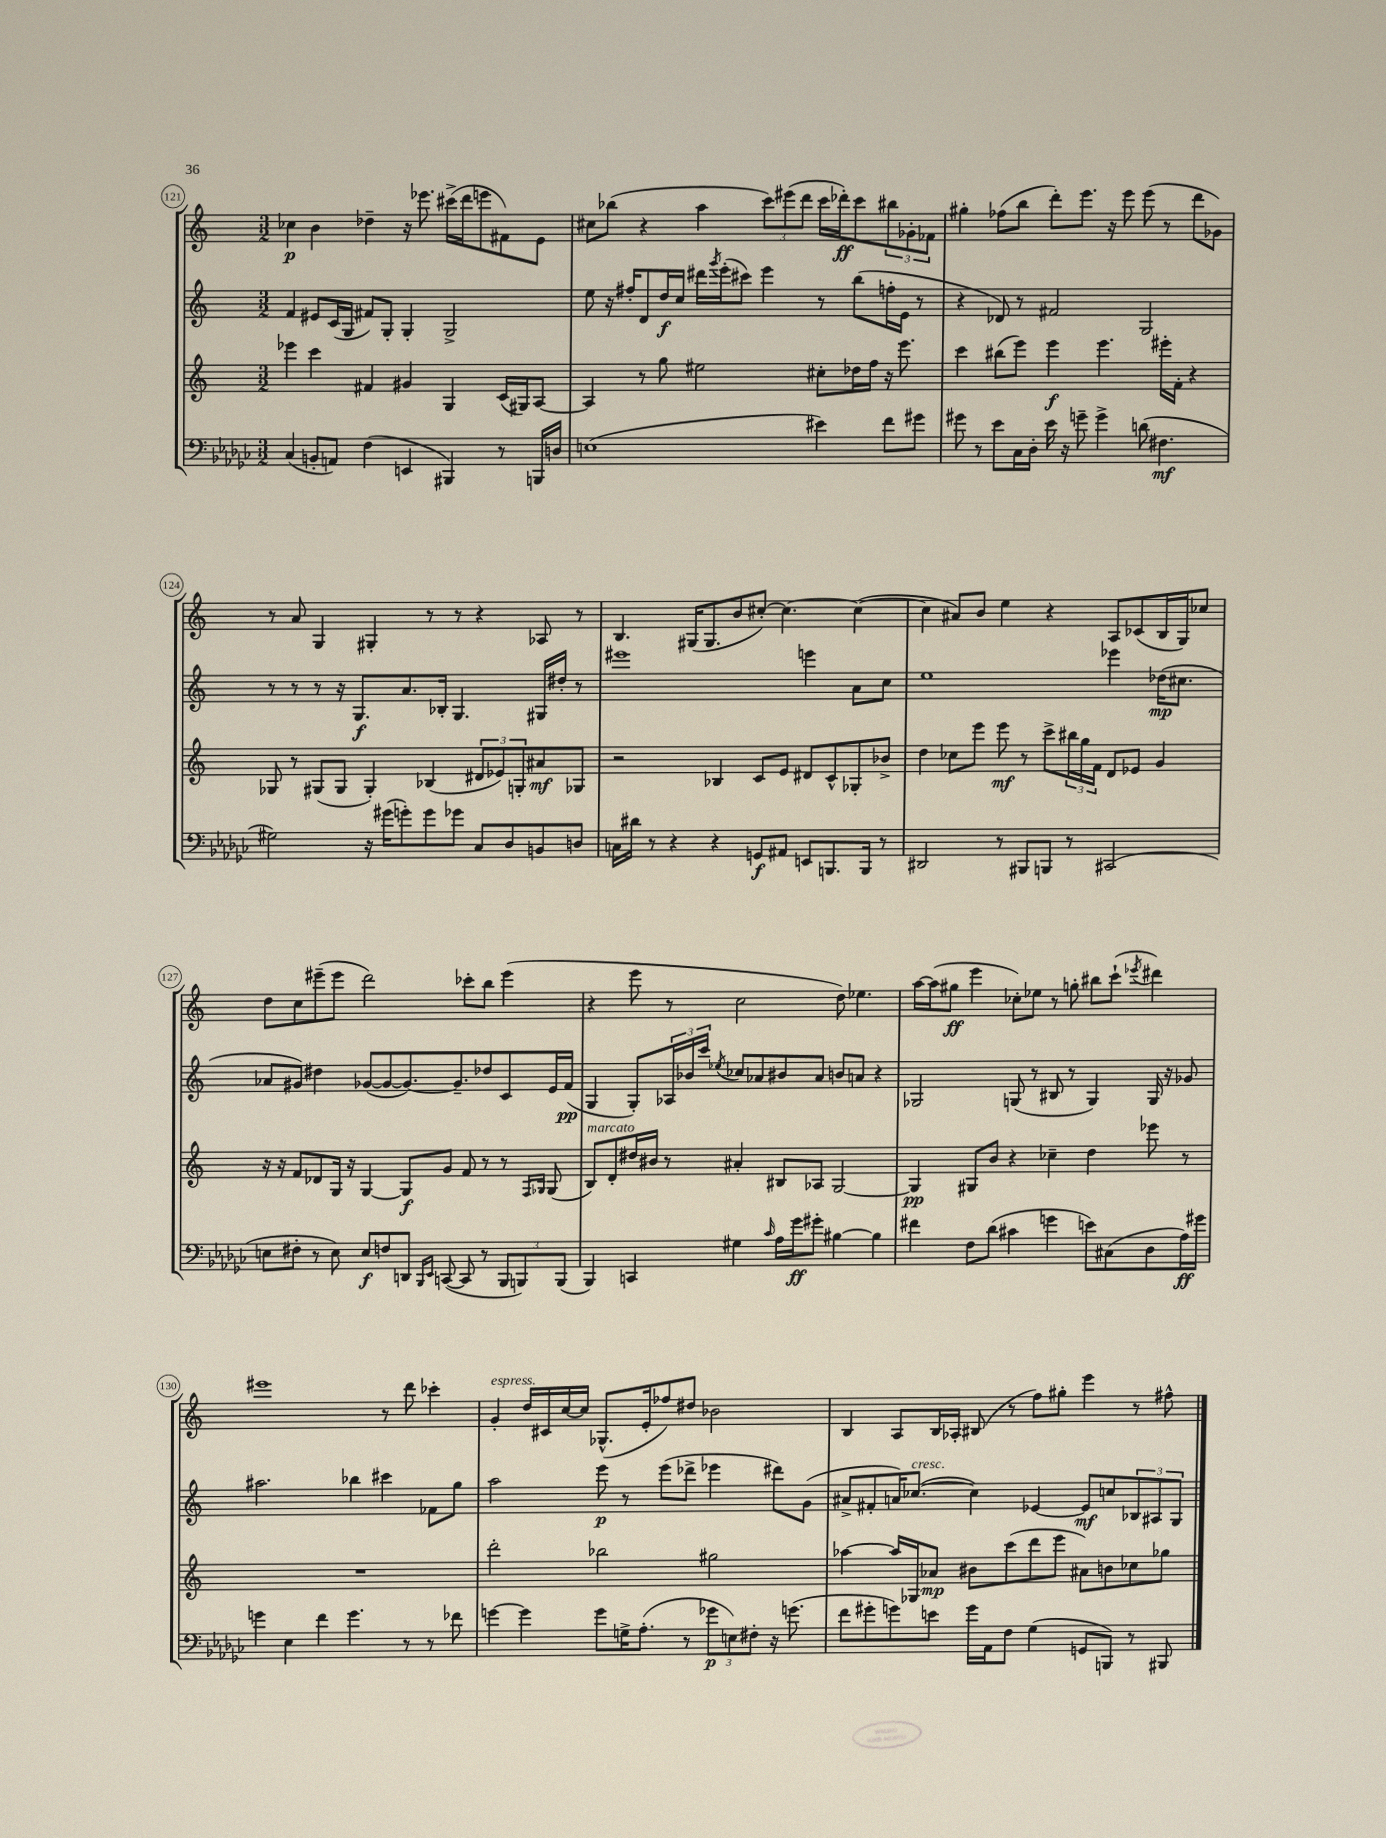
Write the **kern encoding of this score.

**kern	**kern	**kern	**kern
*staff4	*staff3	*staff2	*staff1
*clefF4	*clefG2	*clefG2	*clefG2
*k[b-e-a-d-g-c-]	*k[]	*k[]	*k[]
*M3/2	*M3/2	*M3/2	*M3/2
(4C-	4eee-	4f	4cc-
8BB'	4ccc	8e#	4b
8AA)	.	(16c	.
.	.	16G	.
(4F	4f#	8f#)	4dd-~
.	.	8G'	.
4EE	4g#	4G'	16r
.	.	.	8.eee-
4BBB#)	4G	2G^	(16ccc#^
.	.	.	16ddd
.	.	.	8eee
8r	(16c	.	8f#)
.	16G#)	.	.
16BBB	[8A	.	8e
16D	.	.	.
=	=	=	=
(1E	4A]	8ee	8cc#
.	.	16r	(8bb-
.	.	16ff#'	.
.	8r	8d	4r
.	8gg	16dd	.
.	.	16cc	.
.	2ee#	16ddd#	4aa
.	.	8qggg	.
.	.	(16eee'	.
.	.	8ccc#)	.
.	.	4eee	12ccc)
.	.	.	(12eee#
.	.	.	12ddd
4e#)	8cc#'	8r	16ccc
.	.	.	16ddd-')
.	16dd-	(8bb	8ccc
.	16ff	.	.
8f	16r	16ff'	12bb#
.	8.eee	16e	.
.	.	.	12g-'
8g#	.	8r	.
.	.	.	12f-
=	=	=	=
8g#	4ccc	4r	4gg#'
8r	.	.	.
8e-	(8bb#	8d-)	(8ff-
16C-	8eee)	8r	8bb
16D-'	.	.	.
16e-	4eee	2f#	8ddd')
16r	.	.	.
8g~	.	.	8.eee
4g^	4.eee	.	.
.	.	.	16r
.	.	.	8eee
(8d	.	2G	(8eee
4.F#	16eee#'	.	8r
.	16f'	.	.
.	4r	.	8ddd
.	.	.	8g-)
=	=	=	=
2G#)	8G-	8r	8r
.	8r	8r	8a
.	(8G#	8r	4G
.	8G#	16r	.
.	.	8.G	.
16r	4G#')	.	4G#'
(16g#	.	.	.
8g')	.	8.a	.
8g	(4B-	.	8r
.	.	16B-'	.
8g-	.	4.G	8r
8C-	12d#	.	4r
.	12e-)	.	.
8D-	.	.	.
.	12G'	.	.
8BB	8a#	16G#	8A-
.	.	16dd#'	.
8D	8G-	8r	8r
=	=	=	=
16C	2r	1eee#	4.B
16d#	.	.	.
8r	.	.	.
4r	.	.	.
.	.	.	(16G#
.	.	.	8.G#
4r	4B-	.	.
.	.	.	8b
8GG	8c	.	[8cc#')
8AA#	8e	.	4.cc#_
8EE	8d#	4eee	.
8.BBB	8c^^	.	.
.	8G-'	8a	(4cc#_
16BBB	.	.	.
8r	8b-^	8cc	.
=	=	=	=
2DD#	4dd	1ee	4cc#]
.	8cc-	.	8a#)
.	8eee	.	8b
8r	8eee	.	4ee
8BBB#	8r	.	.
8BBB	8ccc^	.	4r
8r	24bb#	.	.
.	24gg	.	.
.	24f	.	.
(2CC#	8d	4eee-	8A
.	8e-	.	(8c-
.	4g	(16dd-	16B
.	.	8.cc#	16G)
.	.	.	8cc-
=	=	=	=
8E	16r	8a-	8dd
.	16r	.	.
8F#'	8f	8g#)	8cc
8r	8d-	4dd#	(8eee#~
8E)	16G	.	8eee#
.	16r	.	.
8E	[4G	([8g-	2ddd)
8F	.	8g-_	.
8DD	8G]	8.g-_)	.
16qqBBB-	.	.	.
16qqEE-	.	.	.
([8CC	8g	.	.
.	.	8.g-~]	.
8CC]	8f	.	8ccc-'
8r	8r	8dd-	8bb
12BBB-	8r	8c	(4eee#
12BBB)	.	.	.
.	16qqF	.	.
.	16qqG-	.	.
.	(8G-	16e	.
(12BBB	.	.	.
.	.	(16f	.
=	=	=	=
4BBB-)	8B)	4G	4r
.	8d'	.	.
4CC	16dd#	8G')	8eee
.	16b#	.	.
.	8r	24A-	8r
.	.	24b-	.
.	.	24ccc	.
.	.	8qee-	.
4G#	4a#'	8cc-	2cc
.	.	8a-	.
16qqc-	.	.	.
16A-	8B#	8b#	.
16g-	.	.	.
8g#'	8A-	8a-	.
[4B#	[2G	8b	8dd)
.	.	8a	4.ee-
4B#]	.	4r	.
=	=	=	=
4f#	4G]	2G-	[16aa
.	.	.	(16aa]
.	.	.	8gg#
8F	8G#	.	4eee
(8d-	8b	.	.
4c#	4r	(8G	8cc-')
.	.	8r	8ee-
4g	4cc-~	8B#	8r
.	.	8r	8gg'
8e)	4dd	4G)	8bb#
(8C#	.	.	(8ccc`
.	.	.	8qeee-
8D-	8eee-	16G	4ddd#)
.	.	16r	.
16A-)	8r	8g-	.
16g#	.	.	.
=	=	=	=
4g	1.r	2.aa#	1eee#
4E-	.	.	.
4f	.	.	.
4.g	.	4bb-	.
.	.	4ccc#	8r
8r	.	.	8ddd
8r	.	8f-	4ccc-'
8f-	.	8gg	.
=	=	=	=
[4g	2ddd'	2aa	4g'
4g]	.	.	16dd
.	.	.	16c#
.	.	.	[16cc
.	.	.	16cc]
8g	2bb-	8eee	(8.G-^^
16G^	.	8r	.
(8.A-'	.	.	16e'
.	.	(8eee	8ff-)
8r	.	8ddd-^	8dd#
12g-	2gg#	4eee-	2b-
12E)	.	.	.
12F#'	.	.	.
16r	.	8ddd#)	.
(8.g	.	.	.
.	.	(8g	.
=	=	=	=
8f	[4aa-	8a#^	4B
8g#'	.	8f#'	.
8g)	16aa-]	16a)	8A
.	16G-	([8.cc-	.
8e	8a-	.	16B
.	.	.	16A-'
16g	8b#	4cc-])	(8B#
16AA-	.	.	.
8F	(8ccc	.	8r
(4G-	8ddd	[4e-	8ff)
.	8eee	.	8gg#'
8GG	8a#)	8e-]	4eee
8BBB)	8b	8cc	.
8r	8cc-	12B-	8r
.	.	12A#	.
8BBB#	8gg-	.	8ff#^^
.	.	12G	.
==	==	==	==
*-	*-	*-	*-
